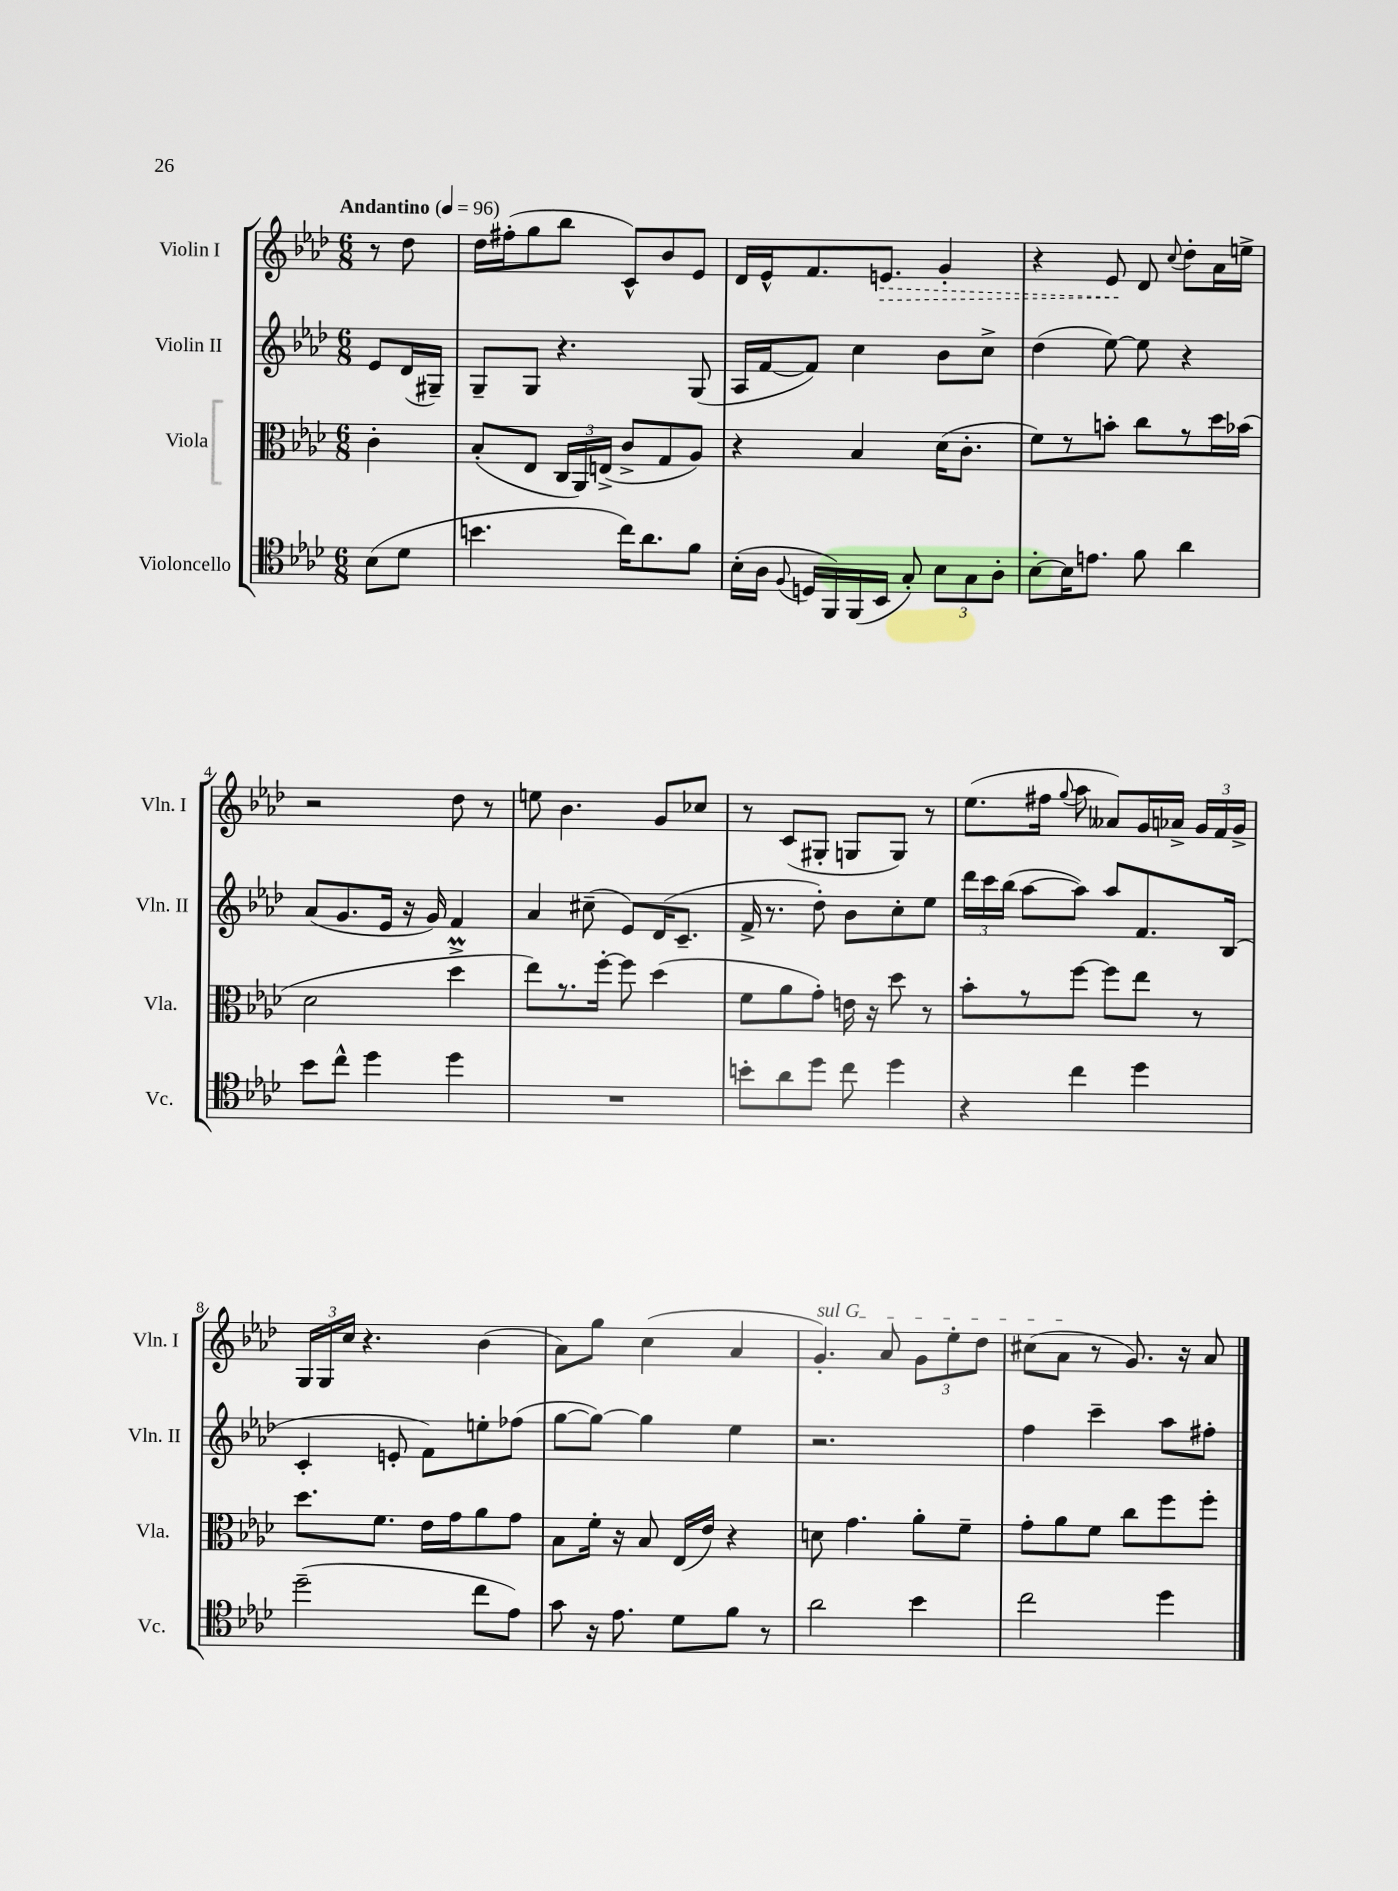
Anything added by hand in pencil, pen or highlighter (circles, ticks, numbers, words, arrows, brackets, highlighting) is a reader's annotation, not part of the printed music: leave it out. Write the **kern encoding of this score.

**kern	**kern	**kern	**kern	**dynam
*part4	*part3	*part2	*part1	*part1
*staff4	*staff3	*staff2	*staff1	*staff1
*I"Violoncello	*I"Viola	*I"Violin II	*I"Violin I	*
*I'Vc.	*I'Vla.	*I'Vln. II	*I'Vln. I	*
*clefC4	*clefC3	*clefG2	*clefG2	*
*k[b-e-a-d-]	*k[b-e-a-d-]	*k[b-e-a-d-]	*k[b-e-a-d-]	*
*M6/8	*M6/8	*M6/8	*M6/8	*
*MM96	*MM96	*MM96	*MM96	*
=	=	=	=	=
!	!	!	!LO:TX:a:B:t=Andantino	!
(8B-\L	4c'\	8e-/L	8r	.
8d-\J	.	(16d-/L	8dd-\	.
.	.	16G#X~/JJ)	.	.
=1	=1	=1	=1	=1
4.bn\	(8B-'/L	8G~/L	16dd-\LL	.
.	.	.	(16ff#X'\J	.
.	8E-/J	8G/J	8gg\	.
.	24C/LL	4.r	8bb-\J	.
.	24AA-/)	.	.	.
.	(24En^/JJ	.	.	.
16cc\KL)	8c^/L	.	8c^^/L)	.
8.a-\	.	.	.	.
.	8G/	.	8b-/	.
8f\J	8A-/J)	(8G/	8e-/J	.
=2	=2	=2	=2	=2
(16B-'\LL	4r	16A-/LL	16d-/LL	.
16A-\JJ	.	[16f/J	16e-^^/J	.
8qqF/	.	.	.	.
16Dn/LL	.	8f/J])	8.f/	.
16FF/)	.	.	.	.
(16FF/	4B-/	4cc\	.	.
!	!	!	!	!LO:HP:b
16BB-/JJ	.	.	8.en/J	>
8G'/)	.	.	.	.
12B-\L	(16d-\KL	8b-\L	4g'/	.
.	8.c'\J	.	.	.
12G\	.	.	.	.
.	.	8cc^\J	.	.
12A-'\J	.	.	.	.
=3	=3	=3	=3	=3
[8B-'\L	8f\L)	(4dd-\	4r	.
16B-\K]	8r	.	.	.
8.en\J	.	.	.	.
.	8bn'\J	[8ee-\)	8e-/	.
8f\	8cc\L	8ee-\]	8d-/	]
.	.	.	8qqcc/	.
4a-\	8r	4r	8dd-'\L	.
.	16dd-\L	.	16a-\L	.
.	(16b-X\JJ	.	16een^\JJ	.
!!LO:LB:g=z
=4	=4	=4	=4	=4
8b-\L	2d-\	(8a-/L	2r	.
8cc^^\J	.	8.g/	.	.
4dd-\	.	.	.	.
.	.	16e-/Jk	.	.
.	.	16r	.	.
.	.	16g/)	.	.
4dd-\	4dd-M^\	4f/	8dd-\	.
.	.	.	8r	.
=5	=5	=5	=5	=5
2.r	8ee-\L)	4a-/	8een\	.
.	8.r	.	4.b-\	.
.	.	(8cc#X~\	.	.
.	[16ff'\Jk	.	.	.
.	8ff\]	8e-/L)	.	.
.	(4dd-\	(16d-/K	8g/L	.
.	.	8.c~/J	.	.
.	.	.	8cc-X/J	.
=6	=6	=6	=6	=6
8bn'\L	8f\L	16f^/	8r	.
.	.	8.r	.	.
8a-\	8a-\	.	(8c/L	.
8dd-\J	8g'\J)	8dd-'\)	8G#X'/J	.
8cc\	16en\	8b-\L	8Gn/L	.
.	16r	.	.	.
4dd-\	8dd-\	8cc'\	8G/J)	.
.	8r	8ee-\J	8r	.
=7	=7	=7	=7	=7
4r	8b-'\L	24ddd-\LL	(8.ee-\L	.
.	.	24ccc\	.	.
.	.	(24bb-\JJ	.	.
.	8r	[8aa-\L	.	.
.	.	.	16ff#X\Jk	.
.	.	.	8qqgg/	.
4cc\	[8ff\J	8aa-\J])	8aa-\	.
.	8ff\L]	8aa-/L	8a--X/L)	.
4dd-\	8ee-\J	8.f/	16g/L	.
.	.	.	16a-X^/JJ	.
.	8r	.	24g/LL	.
.	.	.	24f/	.
.	.	(16B-/Jk	.	.
.	.	.	24g^/JJ	.
!!LO:LB:g=z
=8	=8	=8	=8	=8
(2dd-~\	8.dd-\L	4c'/	24G/LL	.
.	.	.	24G/	.
.	.	.	24cc/JJ	.
.	.	.	4.r	.
.	8.f\J	.	.	.
.	.	8en'/	.	.
.	16e-\LL	8f\L)	.	.
.	16g\J	.	.	.
8cc\L	8a-\	8een'\	(4b-\	.
8e-\J)	8g\J	(8ff-X\J	.	.
=9	=9	=9	=9	=9
8g\	8B-\L	[8gg\L	8a-\L)	.
16r	16f'\Jk	8gg\J_)	8gg\J	.
8.e-\	16r	.	.	.
.	8B-/	4gg\]	(4cc\	.
8d-\L	(16E-/LL	.	.	.
.	16e-/JJ)	.	.	.
8f\J	4r	4ee-\	4a-/	.
8r	.	.	.	.
=10	=10	=10	=10	=10
!	!	!	!LO:TX:a:i:t=sul G	!
2a-\	8dn\	2.r	4.g'/)	.
.	4.g\	.	.	.
.	.	.	8a-/	.
4b-\	8a-'\L	.	12g\L	.
.	.	.	12ee-'\	.
.	8f~\J	.	.	.
.	.	.	12dd-\J	.
=11	=11	=11	=11	=11
2cc\	8g'\L	4ff\	(8cc#X\L	.
.	8a-\	.	8a-\J	.
.	8f\J	4ccc~\	8r	.
.	8cc\L	.	8.g/)	.
4dd-\	8ff\	8aa-\L	.	.
.	.	.	16r	.
.	8ff'\J	8ff#X'\J	8a-/	.
==	==	==	==	==
*-	*-	*-	*-	*-
